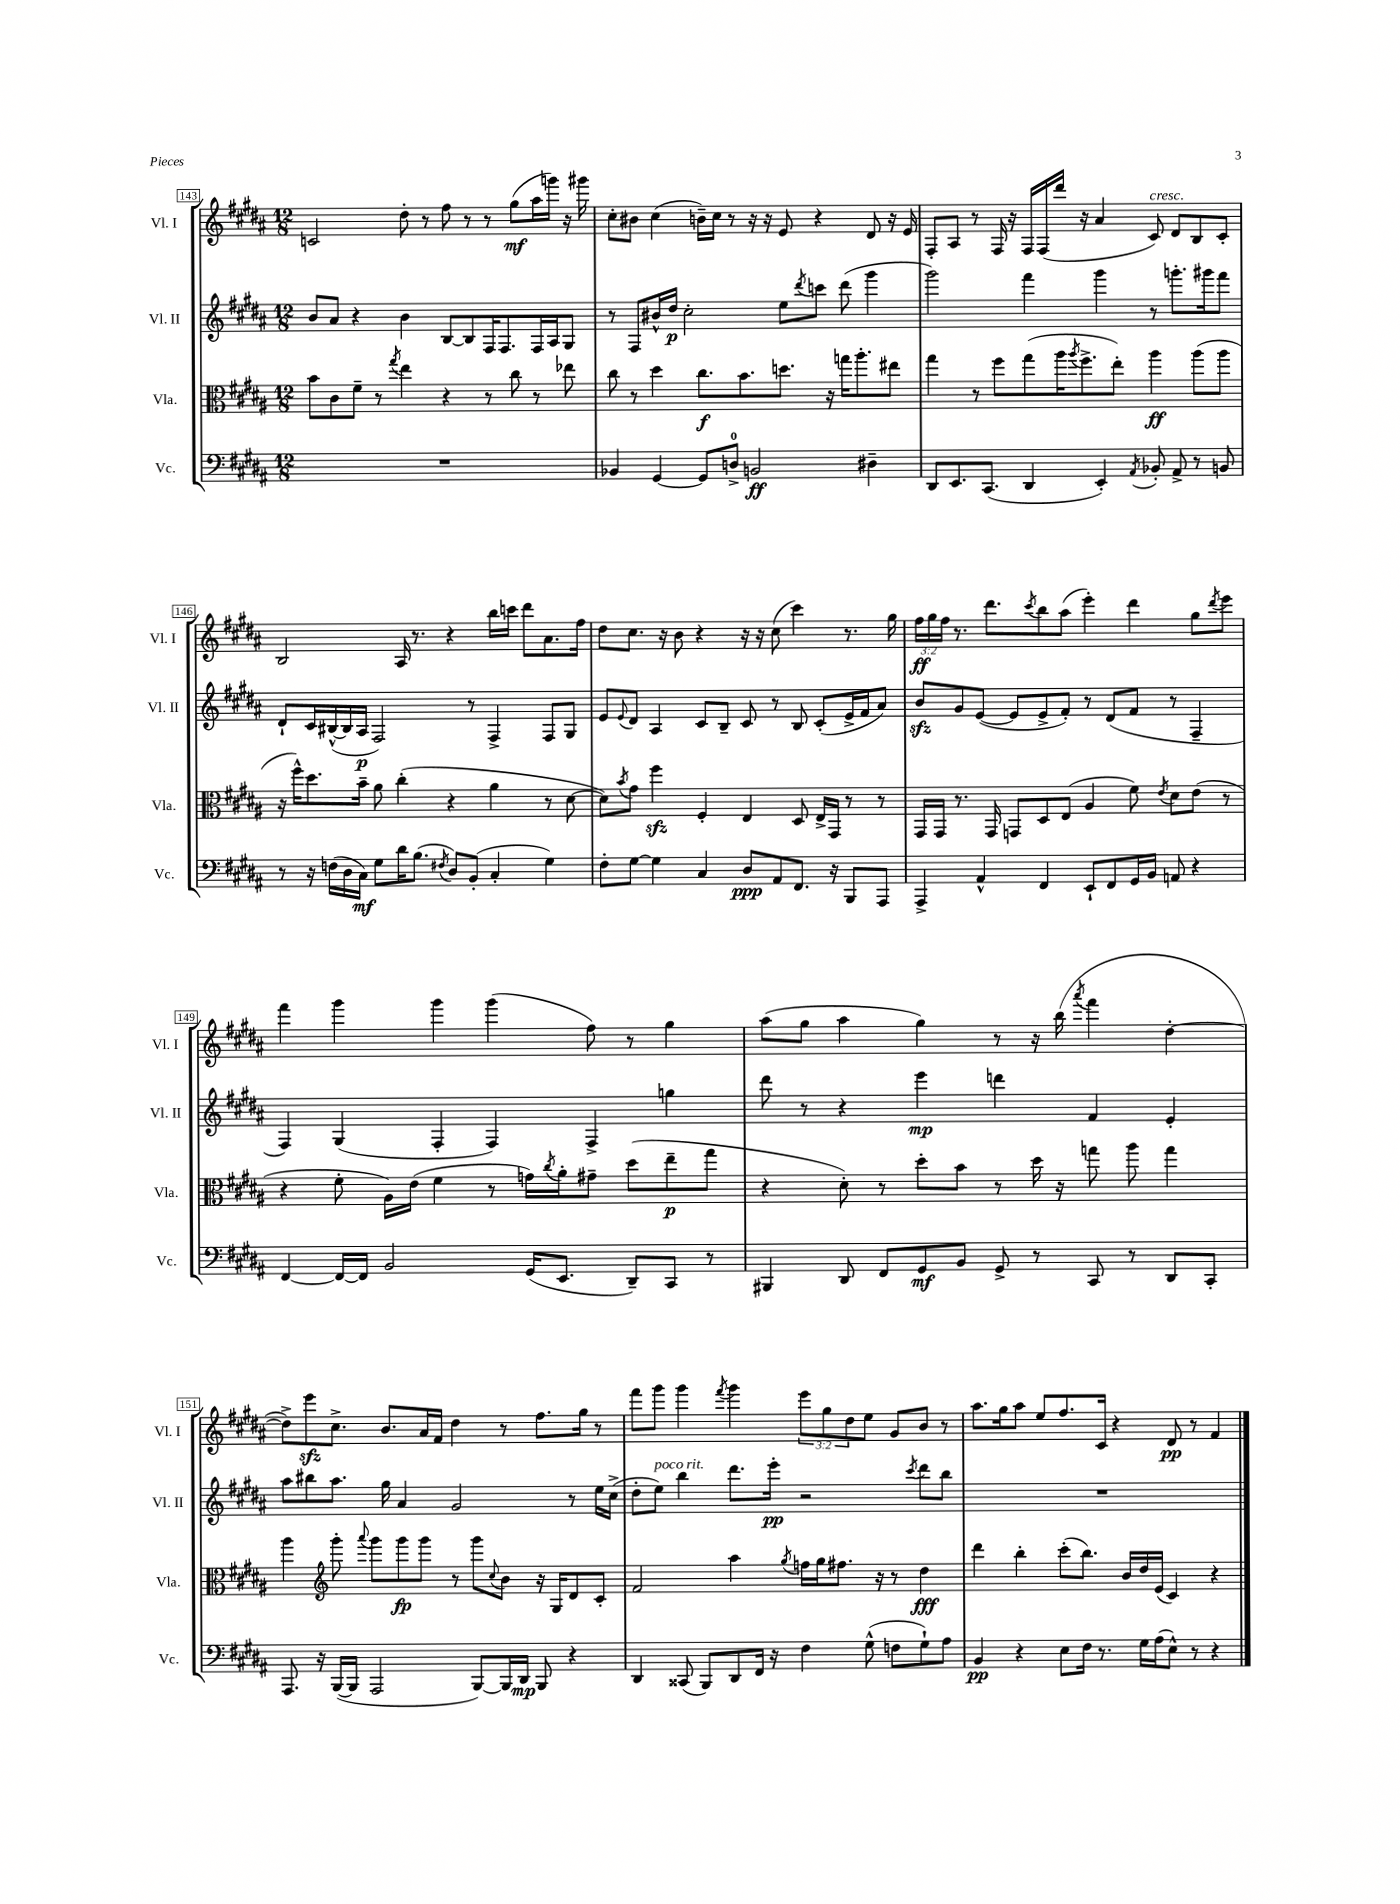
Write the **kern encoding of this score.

**kern	**kern	**kern	**kern
*staff4	*staff3	*staff2	*staff1
*clefF4	*clefC3	*clefG2	*clefG2
*k[f#c#g#d#a#]	*k[f#c#g#d#a#]	*k[f#c#g#d#a#]	*k[f#c#g#d#a#]
*M12/8	*M12/8	*M12/8	*M12/8
1.r	8b	8b	2c
.	8c#	8a#	.
.	8f#~	4r	.
.	8r	.	.
.	8qgg#	.	.
.	4ee	4b	8dd#'
.	.	.	8r
.	4r	[8B	8ff#
.	.	8B]	8r
.	8r	16F#	8r
.	.	8.F#	.
.	8cc#	.	(8gg#
.	8r	16F#	16aa#
.	.	16A#	16ggg)
.	8ee-	8G#	16r
.	.	.	16ggg#
=	=	=	=
4BB-	8cc#	8r	8cc#'
.	8r	8F#	8b#
[4GG#	4dd#	16b#^^	(4cc#
.	.	16dd#	.
.	.	2cc#'	.
8GG#]	8.cc#	.	16b~)
.	.	.	16cc#
8D^	.	.	8r
.	8.b	.	.
2BB	.	.	16r
.	.	.	16r
.	8.dd	8ee	8e
.	.	8qddd#	.
.	.	8ccc	4r
.	16r	.	.
.	16gg	(8ddd#	.
.	8.aa#'	.	.
4D#~	.	4ggg#	8d#
.	8ee#	.	16r
.	.	.	16e
=	=	=	=
8DD#	4gg#	2ggg#)	8F#'
8.EE	.	.	8A#
.	8r	.	8r
(8.CC#	.	.	.
.	8ff#	.	16F#
.	.	.	16r
4DD#	(8gg#	4fff#	16F#
.	.	.	(16F#
.	16aa#	.	16ddd#
.	8qaa#	.	.
.	8.ff#^	.	16r
4EE')	.	4ggg#	4a#
.	8ee')	.	.
8qAA#	.	.	.
8BB-'	4aa#	8r	8c#)
8AA#^	.	8.ggg'	8d#
8r	(8aa#	.	8B
.	.	16ggg#	.
8BB	8aa#	8fff#	8c#'
=	=	=	=
8r	16r	8d#`	2B
.	16ff#^^)	.	.
16r	8.dd#	16c#	.
(16F	.	([16B#^^	.
16D#	.	16B#]	.
16C#)	16b~	16A#	.
8G#	8a#	2F#)	.
16d#	(4cc#'	.	16A#
(8.B	.	.	8.r
8qF#	.	.	.
8D#)	4r	.	4r
(8BB'	.	8r	.
4C#'	4a#	4F#^	16bb
.	.	.	16ccc
.	.	.	8ddd#
4G#)	8r	8F#	8.a#
.	[8d#	8G#	.
.	.	.	16ff#
=	=	=	=
8F#'	8d#])	8e	8dd#
.	8qb	8qqe	.
[8G#	8g#	8d#	8.cc#
4G#]	4ff#	4A#	.
.	.	.	16r
.	.	.	8b
4C#	4F#'	8c#	4r
.	.	8B~	.
8D#	4E	8c#	16r
.	.	.	16r
8AA#	.	8r	(8cc#
8.FF#	8D#	8B	4ccc#)
.	16E^	(8c#'	.
16r	16GG#	.	.
8BBB	8r	16e^	8.r
.	.	16f#	.
8AAA#	8r	8a#)	.
.	.	.	16gg#
=	=	=	=
4AAA#^	16GG#	8b	24ff#
.	.	.	24gg#
.	16GG#	.	.
.	.	.	24ff#
.	8.r	8g#	8.r
4AA#^^	.	([8e	.
.	16GG#	.	8.ddd#
.	8GG	8e]	.
.	.	.	8qccc#
4FF#	8D#	8e^	8bb
.	(8E	8f#')	(8aa#
8EE`	4A#	8r	4eee')
8FF#	.	(8d#	.
16GG#	8f#)	8f#	4ddd#
16BB	.	.	.
.	8qe	.	.
8AA	8d#	8r	.
4r	(8e	4F#~	8gg#
.	.	.	8qddd#
.	8r	.	8eee
=	=	=	=
[4FF#	4r	4F#)	4fff#
16FF#_	8f#'	(4G#	4ggg#
16FF#]	.	.	.
2BB	16A#)	.	.
.	(16e	.	.
.	4f#	4F#'	4ggg#
.	8r	4F#)	(4ggg#
(16GG#	16g)	.	.
.	8qcc#	.	.
8.EE	16a#'	.	.
.	8g#~	4F#^	8ff#)
8DD#~)	(8dd#	.	8r
8CC#	8ee~	4gg	4gg#
8r	8gg#	.	.
=	=	=	=
4BBB#	4r	8ddd#	(8aa#
.	.	8r	8gg#
8DD#	8d#')	4r	4aa#
8FF#	8r	.	.
8GG#	8dd#'	4eee	4gg#)
8BB	8b	.	.
8GG#^	8r	4ddd	8r
8r	16dd#	.	16r
.	16r	.	(16bb
.	.	.	8qaaa#
8CC#	8gg	4f#	4fff#
8r	8aa#	.	.
8DD#	4gg	4e'	[4dd#'
8CC#'	.	.	.
=	=	=	=
8.AAA#	4aa#	8aa#	8dd#^])
.	.	8bb#	8eee
16r	.	.	.
*	*clefG2	*	*
([16BBB	8ggg#'	8.aa#	8.cc#^
16BBB]	.	.	.
.	8qqaaa#	.	.
2AAA#	8ggg#	.	.
.	.	16gg#	8.b
.	8ggg#	4a#	.
.	8ggg#	.	16a#
.	.	.	16f#
.	8r	2g#	4dd#
[8BBB)	8ggg#	.	.
.	8qqcc#	.	.
16BBB]	8b	.	8r
16DD#	.	.	.
8BBB	16r	.	8.ff#
.	16G#	.	.
4r	8d#	8r	.
.	.	.	16gg#
.	8c#'	16ee	8r
.	.	(16cc#^	.
=	=	=	=
4DD#	2f#	8dd#'	8fff#
.	.	8ee)	8ggg#
(8CC##	.	4bb	4ggg#
8BBB)	.	.	.
.	.	.	8qfff#
8DD#	4aa#	8.ddd#	4ggg#
16FF#	.	.	.
16r	.	16eee'	.
.	8qgg#	.	.
4F#	16ff	2r	12eee
.	16gg#	.	.
.	.	.	12gg#
.	8.ff#	.	.
.	.	.	12dd#
(8G#^^	.	.	8ee
.	16r	.	.
8F	8r	.	8g#
.	.	8qccc#	.
8G#`)	4dd#	8ddd#	8b
8A#	.	8bb	8r
=	=	=	=
4BB	4ddd#	1.r	8.aa#
.	.	.	16gg#
4r	4bb'	.	8aa#
.	.	.	8ee
8E	(8ccc#'	.	8.ff#
16F#	8.bb)	.	.
8.r	.	.	16c#
.	.	.	4r
.	16b	.	.
16G#	16dd#	.	.
(16A#	(16e	.	.
8E^^)	4c#)	.	8d#
8r	.	.	8r
4r	4r	.	4f#
==	==	==	==
*-	*-	*-	*-
